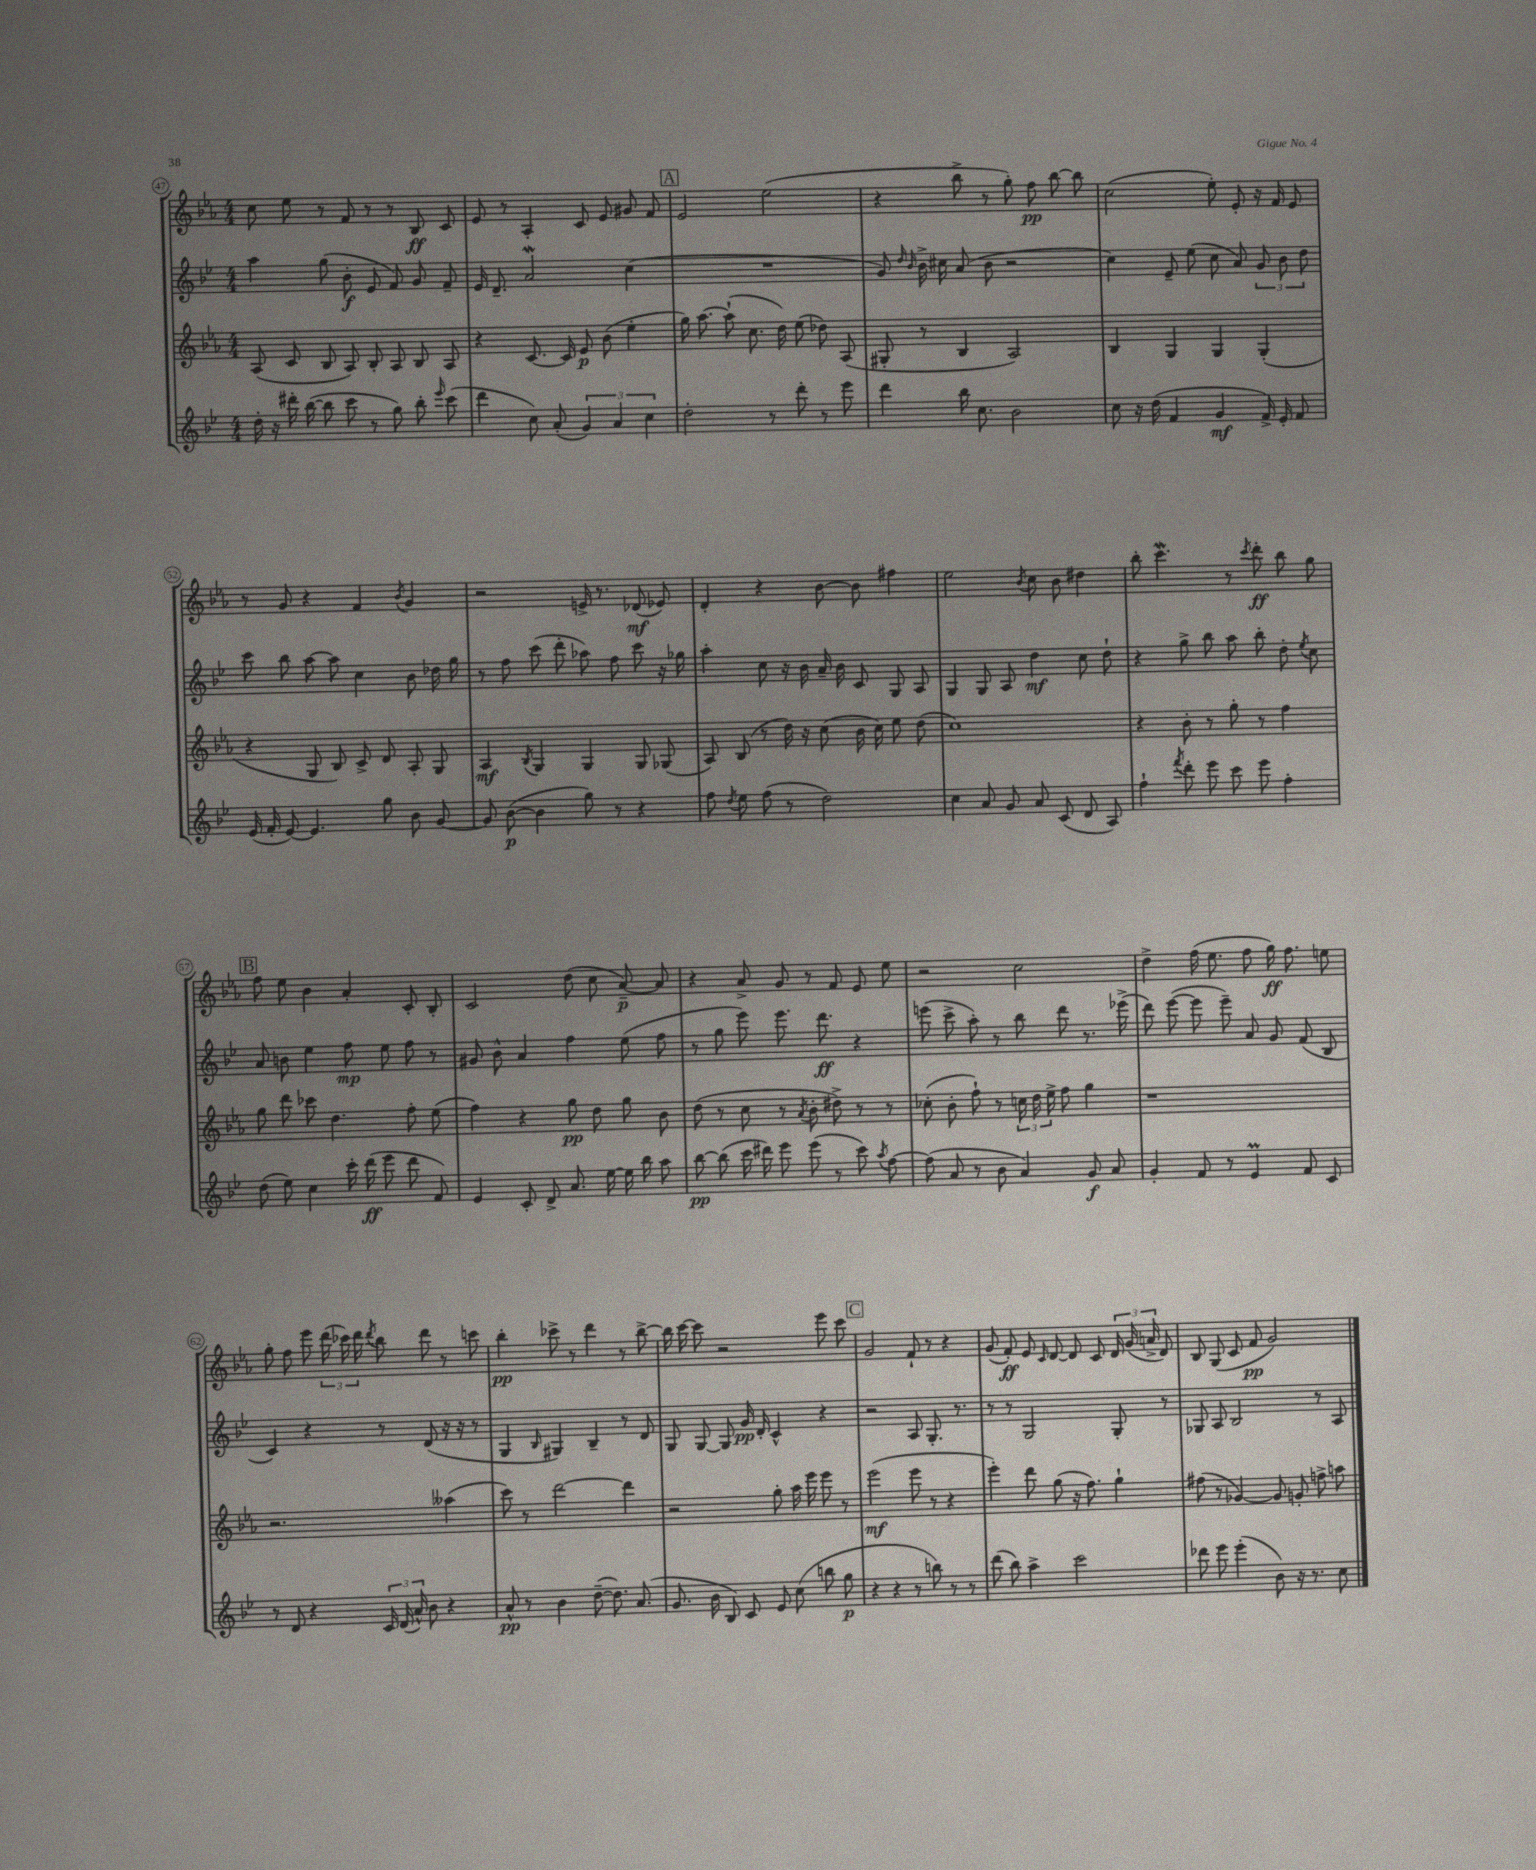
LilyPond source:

<<
\new StaffGroup <<
\new Staff = "s0" {
    \clef treble \key ees \major \numericTimeSignature \time 4/4
    \autoBeamOff c''8 ees''8 r8 f'8 r8 r8 bes8\ff c'8 |
    ees'8 r8 aes4-. c'8 ees'8 gis'8 f'8 |
    \mark \markup { \box "A" } ees'2 ees''2( |
    r4 bes''8-> r8 g''8-.) f''8\pp bes''8~ bes''8 |
    c''2( ees''8-.) ees'8-. r16 f'16 ees'8 |
    r8 g'8 r4 f'4 \acciaccatura { bes'8 } g'4 |
    r2 e'16-> r8. des'8\mf( ees'8) |
    d'4-. r4 bes'8~ bes'8 fis''4 |
    ees''2 \acciaccatura { bes'8 } c''8 bes'8 dis''4 |
    bes''8-. c'''4.\mordent r8 \acciaccatura { c'''8 } d'''8-.\ff bes''8 g''8 |
    \mark \markup { \box "B" } f''8 ees''8 bes'4 aes'4-. c'8-. bes8-. |
    c'2 d''8( c''8 aes'8~--\p) aes'8 |
    r4 aes'8-> g'8 r8 f'8 ees'8 ees''8 |
    r2 c''2 |
    d''4-> f''16( ees''8. f''8 g''16\ff) f''8. e''8 |
    g''8-. f''8 ees'''8 \tuplet 3/2 { d'''16( ces'''16) d'''16 } \acciaccatura { d'''8 } bes''8 d'''8 r8 c'''8 |
    bes''4-.\pp ces'''8-> r8 d'''4 r8 bes''8~-> |
    bes''16 c'''16~ c'''8 r2 ees'''8 c'''8 |
    \mark \markup { \box "C" } g'2 f'8-! r8 r4 |
    g'8( f'8-.\ff) ees'8 \grace { c'16 } d'8~ d'8 c'8 \tuplet 3/2 { d'16 g'16( a'16-> } d'8) |
    bes8 g8( c'8 f'8\pp g'2) \bar "|." |
}
\new Staff = "s1" {
    \clef treble \key bes \major \numericTimeSignature \time 4/4
    \autoBeamOff a''4 g''8( bes'8-.\f ees'8 f'8) g'8 f'8-- |
    ees'16 d'8.-- a'2\mordent c''4( |
    \mark \markup { \box "A" } R1 |
    g'8) \grace { d''16 bes'16 } bes'16-> cis''16 a'8( bes'8 r2 |
    c''4) ees'8-- ees''8( c''8 a'8) \tuplet 3/2 { g'8 bes'8 d''8 } |
    c'''8 bes''8 a''8~ a''8 c''4 bes'8 des''16 g''16 |
    r8 f''8 c'''8( d'''8-. aes''8) f''8 c'''8 r16 ges''16 |
    a''4-. c''8 r16 bes'16 a'16-- bes'16 c'8 g8 a8 |
    g4 g8 a8 d''4\mf c''8 d''8-! |
    r4 g''8-> bes''8 a''8 bes''8-. d''8-. \acciaccatura { ees''8 } c''8 |
    \mark \markup { \box "B" } a'8 b'8 ees''4 f''8\mp ees''8 f''8 r8 |
    gis'8 bes'8-^ a'4 f''4 ees''8( f''8 |
    r8 g''8 ees'''8) ees'''8. d'''8.\ff r4 |
    e'''8( c'''8-> a''8-.) r8 bes''8 d'''8 r8. ees'''16->( |
    d'''8) ees'''8~( ees'''8 ees'''8--) a'8 g'8 f'8( bes8 |
    c'4) r4 r8 d'8( r16 r16 r8 |
    g4 \grace { bes16 } gis4) bes4-- r8 d'8 |
    g8 g8~ g8 g'16\pp d'16-. c'4-^ r4 |
    \mark \markup { \box "C" } r2 a8 g8.-. r8. |
    r8 r8 g2 g8-. r8 |
    ges8 a8 bes2 r8 a8 \bar "|." |
}
\new Staff = "s2" {
    \clef treble \key ees \major \numericTimeSignature \time 4/4
    \autoBeamOff aes8( c'8 bes8 aes8) bes8-. aes8 bes8 aes8 |
    r4 c'8.~ c'16 ees'8\p bes'8( ees''4-. |
    \mark \markup { \box "A" } g''16) aes''8.~ aes''8-!( c''8. d''16) ees''8( des''8) aes8( |
    gis8-. r8 bes4 aes2) |
    bes4 g4 g4 g4-.( |
    r4 g8 bes8) c'8-> d'8 aes8-. g8 |
    aes4\mf \acciaccatura { bes8 } g4 g4 g8 ges8( |
    aes8) bes8( r8 d''16) r16 c''8( bes'16 c''16) ees''8 d''8( |
    c''1) |
    r4 bes'8-. r8 g''8-. r8 f''4 |
    \mark \markup { \box "B" } g''8 d'''8 ces'''8 d''4. f''8-. ees''8( |
    f''4) r4 g''8\pp d''8 g''8 bes'8 |
    d''8( r8 c''8 r8 \acciaccatura { aes'8 } bes'8-. dis''8->) r8 r8 |
    ces''8-.( bes'8-. f''8-!) r8 \tuplet 3/2 { c''16 d''16 ees''16-> } f''8 g''4 |
    r1 |
    r2. aeses''4( |
    c'''8) r8 d'''2~ d'''4 |
    r2 g''8-. aes''16 ees'''16 ees'''8 r8 |
    \mark \markup { \box "C" } ees'''2\mf( ees'''8 r8 r4 |
    ees'''4-.) d'''8 g''8( r16 f''8.) g''4-! |
    fis''8( r8 ges'4~) ges'8 g'8-. f''8-> a''8 \bar "|." |
}
\new Staff = "s3" {
    \clef treble \key bes \major \numericTimeSignature \time 4/4
    \autoBeamOff d''16-. r16 dis'''16-. bes''16~( bes''8 c'''8 r8 g''8) bes''8-. \grace { ees'''16 } c'''8( |
    d'''4 c''8) a'8-.( \tuplet 3/2 { g'4) a'4 c''4 } |
    \mark \markup { \box "A" } d''2-. r8 d'''8-. r8 ees'''8 |
    d'''4 bes''16 c''8. bes'2 |
    c''8 r16 d''16( f'4 g'4\mf f'16->) ees'16-. f'8 |
    ees'16( f'16-. ees'8~) ees'4. g''8 bes'8 g'8~ |
    g'8 bes'8~\p( bes'4 g''8) r8 r4 |
    f''8 \acciaccatura { d''8 } ees''8 f''8( r8 d''2) |
    c''4 a'8 g'8 a'8 c'8( d'8 a8) |
    f''4-! \acciaccatura { f'''8 } d'''8-. ees'''8 c'''8 ees'''8 f''4-. |
    \mark \markup { \box "B" } d''8( ees''8) c''4 c'''16-. d'''16\ff( ees'''8 d'''8 f'8) |
    ees'4 c'8-. d'8-> a'8. ees''16~ ees''16 bes''16 a''8 |
    bes''8~\pp bes''8( c'''16 dis'''16) ees'''8 ees'''8( r8 c'''8) \acciaccatura { a''8 } f''8~ |
    f''8( a'8 r8 bes'8 a'4) g'8\f a'8 |
    g'4-. f'8 r8 ees'4\prall f'8 c'8 |
    r8 d'8 r4 \tuplet 3/2 { c'16 d'16( a'16-^) } bes'8 r4 |
    a'8-^\pp r8 bes'4 d''8~--( d''8.) a'8.( |
    g'8. bes'16 bes8) c'8 ees'8 c''8( b''8 g''8\p |
    \mark \markup { \box "C" } r4 r4 r8 b''8) r8 r8 |
    d'''8( bes''8) a''4-> c'''2 |
    des'''8 ees'''8 ees'''4-.( bes'8) r16 r8. c''8 \bar "|." |
}
>>
>>
\layout { \context { \Score currentBarNumber = #47 \override BarNumber.stencil = #(make-stencil-circler 0.1 0.3 ly:text-interface::print) } }
